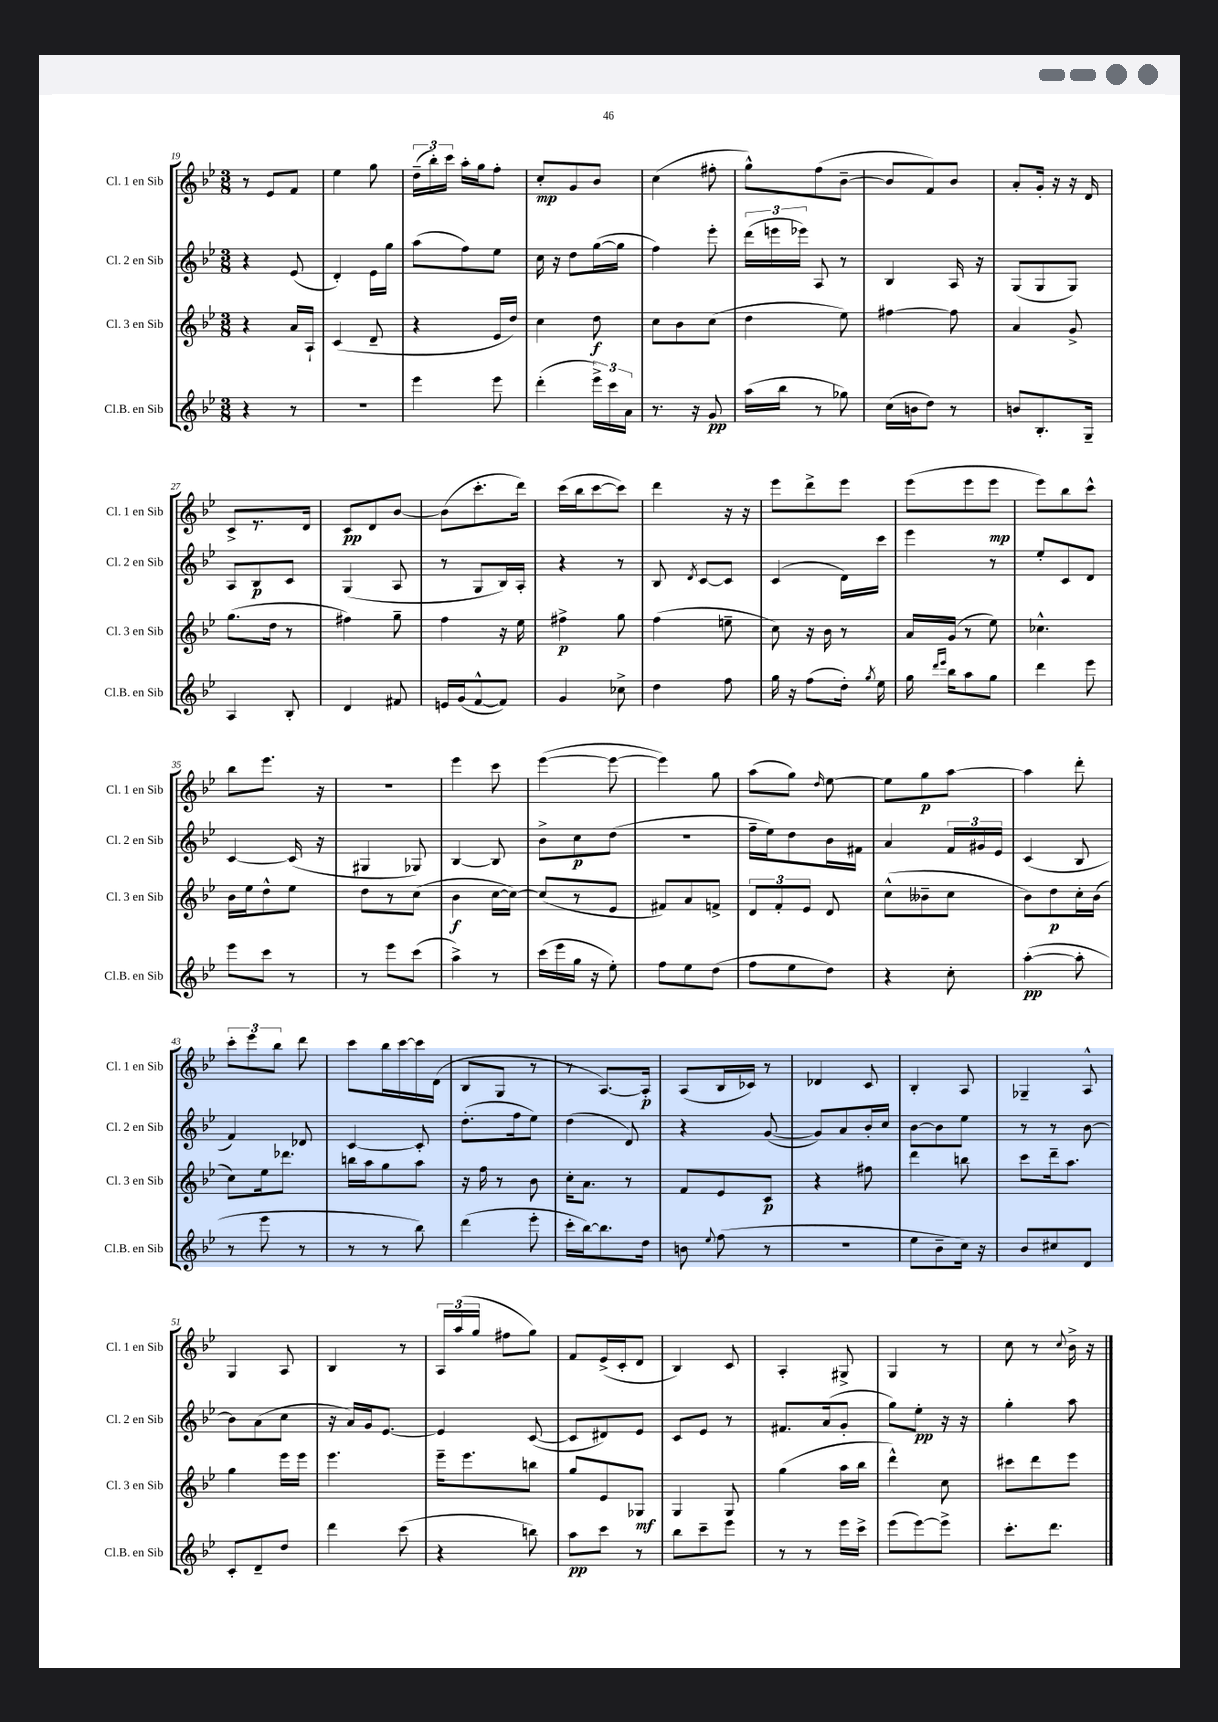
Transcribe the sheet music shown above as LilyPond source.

<<
\new StaffGroup <<
\new Staff = "s0" \with { instrumentName = "Cl. 1 en Sib" shortInstrumentName = "Cl. 1 en Sib" } {
    \clef treble \key bes \major \numericTimeSignature \time 3/8
    \autoBeamOff r8 ees'8[ f'8] |
    ees''4 g''8 |
    \tuplet 3/2 { d''16[--( bes''16-.) c'''16] } a''16[-. g''16 f''8]-. |
    c''8[-.\mp g'8 bes'8] |
    c''4( fis''8-. |
    g''8[-^) f''8( bes'8]~-- |
    bes'8[ f'8) bes'8] |
    a'8[-. g'16]-. r16 r16 d'16 |
    c'8[-> r8. d'16] |
    c'8[\pp d'8 bes'8]~ |
    bes'8[( c'''8.-. d'''16]) |
    c'''16[( bes''16 c'''8~ c'''8]) |
    d'''4 r16 r16 |
    ees'''8[ d'''8-> ees'''8] |
    ees'''8[( ees'''8 ees'''8]\mp |
    ees'''8[) bes''8 c'''8]-^ |
    bes''8[ ees'''8.] r16 |
    R4. |
    ees'''4 c'''8 |
    ees'''4~( ees'''8~ |
    ees'''4) g''8 |
    a''8[( g''8]) \grace { d''16 } ees''8~ |
    ees''8[ g''8\p a''8]~ |
    a''4 d'''8-. |
    \tuplet 3/2 { c'''8[-. ees'''8 bes''8] } d'''8 |
    c'''8[ bes''16 c'''16~ c'''16 d'16]( |
    bes8[ g8] r8 |
    r8 a8.[~) a16]-.\p |
    a8[( bes16 ces'16]) r8 |
    des'4 c'8 |
    bes4-. a8 |
    ges4-- a8-^ |
    g4 a8 |
    bes4 r8 |
    \tuplet 3/2 { a16[ a''16( g''16] } fis''8[ g''8]) |
    f'8[ ees'16->( c'16-. d'8] |
    bes4) c'8 |
    a4-. gis8-> |
    g4 r8 |
    c''8 r8 \appoggiatura { c''8 } bes'16-> r16 \bar "|." |
}
\new Staff = "s1" \with { instrumentName = "Cl. 2 en Sib" shortInstrumentName = "Cl. 2 en Sib" } {
    \clef treble \key bes \major \numericTimeSignature \time 3/8
    \autoBeamOff r4 ees'8( |
    d'4-.) ees'16[ g''16] |
    a''8[( f''8) ees''8] |
    c''16 r16 d''8[ g''16~( g''16] |
    f''4) ees'''8-. |
    \tuplet 3/2 { d'''16[( e'''16 ees'''16]) } a8 r8 |
    bes4 a16 r16 |
    g8[( g8 g8]) |
    a8[ bes8\p c'8] |
    g4( a8 |
    r8 g8[ bes16) a16]-. |
    r4 r8 |
    bes8 \acciaccatura { d'8 } c'8[~ c'8] |
    c'4( d'16[) c'''16] |
    ees'''4 r8 |
    ees''8[-. c'8 d'8] |
    c'4~ c'16( r16 |
    gis4 ges8) |
    bes4~ bes8 |
    bes'8[-> c''8\p d''8]( |
    R4. |
    f''16[-- ees''16) d''8 bes'16 fis'16] |
    a'4 \tuplet 3/2 { f'16[ gis'16 ees'16] } |
    c'4( bes8 |
    f'4) des'8 |
    c'4~ c'8-. |
    d''8.[-.( f''16 ees''8]) |
    d''4( d'8) |
    r4 g'8~( |
    g'8[) a'8 bes'16-. c''16] |
    bes'8[~ bes'8 ees''8] |
    r8 r8 bes'8~ |
    bes'8[ a'8( c''8] |
    r16 a'16[) g'16 ees'8.]~ |
    ees'4 c'8~( |
    c'8[ dis'8) ees'8] |
    c'8[ ees'8] r8 |
    fis'8.[ a'16( g'8]-. |
    g''8[) ees''8]-.\pp r16 r16 |
    g''4-. a''8 \bar "|." |
}
\new Staff = "s2" \with { instrumentName = "Cl. 3 en Sib" shortInstrumentName = "Cl. 3 en Sib" } {
    \clef treble \key bes \major \numericTimeSignature \time 3/8
    \autoBeamOff r4 a'16[ a16]-! |
    c'4( d'8-- |
    r4 ees'16[ d''16]) |
    c''4 d''8\f |
    c''8[ bes'8 c''8]( |
    d''4 ees''8) |
    fis''4~ fis''8 |
    a'4 g'8-> |
    g''8.[( d''16] r8 |
    fis''4) g''8-- |
    f''4 r16 ees''16 |
    fis''4->\p g''8 |
    f''4( e''8-- |
    c''8) r16 bes'16 r8 |
    a'16[ g'16]( r8 ees''8) |
    ces''4.-^ |
    bes'16[ ees''16 d''8-^ ees''8] |
    d''8[ r8 c''8]( |
    bes'4\f c''16[~ c''16]~) |
    c''8[( r8 ees'8] |
    fis'8[) a'8 f'8]-> |
    \tuplet 3/2 { d'8[ f'8-. ees'8] } d'8 |
    c''8[-^( beses'8-- c''8] |
    bes'8[) d''8\p c''16-. bes'16]( |
    c''8[) ees''16 des'''8.] |
    b''16[ a''16 g''8 a''8] |
    r16 f''16 r8 bes'8 |
    c''16[-. a'8.] r8 |
    f'8[ ees'8 c'8]\p |
    r4 fis''8 |
    d'''4 b''8 |
    c'''8[ d'''16-- a''8.] |
    g''4 ees'''16[ ees'''16] |
    ees'''4. |
    ees'''16[-- ees'''8. b''8] |
    g''8[ ees'8 ges8]\mf |
    g4 g8 |
    g''4( a''16[ bes''16] |
    d'''4-^) c''8 |
    cis'''8[ d'''8 ees'''8] \bar "|." |
}
\new Staff = "s3" \with { instrumentName = "Cl.B. en Sib" shortInstrumentName = "Cl.B. en Sib" } {
    \clef treble \key bes \major \numericTimeSignature \time 3/8
    \autoBeamOff r4 r8 |
    R4. |
    ees'''4 ees'''8 |
    d'''4-.( \tuplet 3/2 { ees'''16[->) c'''16 a'16] } |
    r8. r16 g'8\pp |
    a''16[( bes''16] r8 ges''8) |
    c''16[( b'16 d''8]) r8 |
    b'8[ bes8.-. g16]-- |
    a4 bes8-. |
    d'4 fis'8 |
    e'16[ g'16( f'8~-^ f'8]) |
    g'4 ces''8-> |
    d''4 f''8 |
    g''16 r16 f''8[( d''16]-.) \acciaccatura { g''8 } ees''16 |
    g''16 \grace { d'''16[ ees'''16] } bes''16[ a''8 g''8] |
    d'''4 ees'''8 |
    ees'''8[ c'''8] r8 |
    r8 ees'''8[ c'''8]( |
    a''4->) r8 |
    c'''16[( ees'''16 g''16] r16 ees''8-.) |
    f''8[ ees''8 d''8]( |
    f''8[ ees''8 d''8]) |
    r4 c''8-. |
    a''4~-.\pp( a''8-. |
    r8 ees'''8 r8 |
    r8 r8 bes''8) |
    d'''4( ees'''8-. |
    c'''16[-. bes''16~) bes''8. d''16] |
    b'8 \appoggiatura { ees''8 } f''8( r8 |
    R4. |
    ees''8[ bes'8-- c''16]) r16 |
    bes'8[ cis''8 d'8] |
    c'8[-. d'8-- d''8] |
    d'''4 c'''8( |
    r4 b''8) |
    a''8[\pp c'''8] r8 |
    bes''8[ c'''8-- ees'''8] |
    r8 r8 ees'''16[ c'''16]-> |
    ees'''8[( ees'''8~) ees'''8]-> |
    c'''8.[-. d'''8.] \bar "|." |
}
>>
>>
\layout { \context { \Score currentBarNumber = #19 } }
